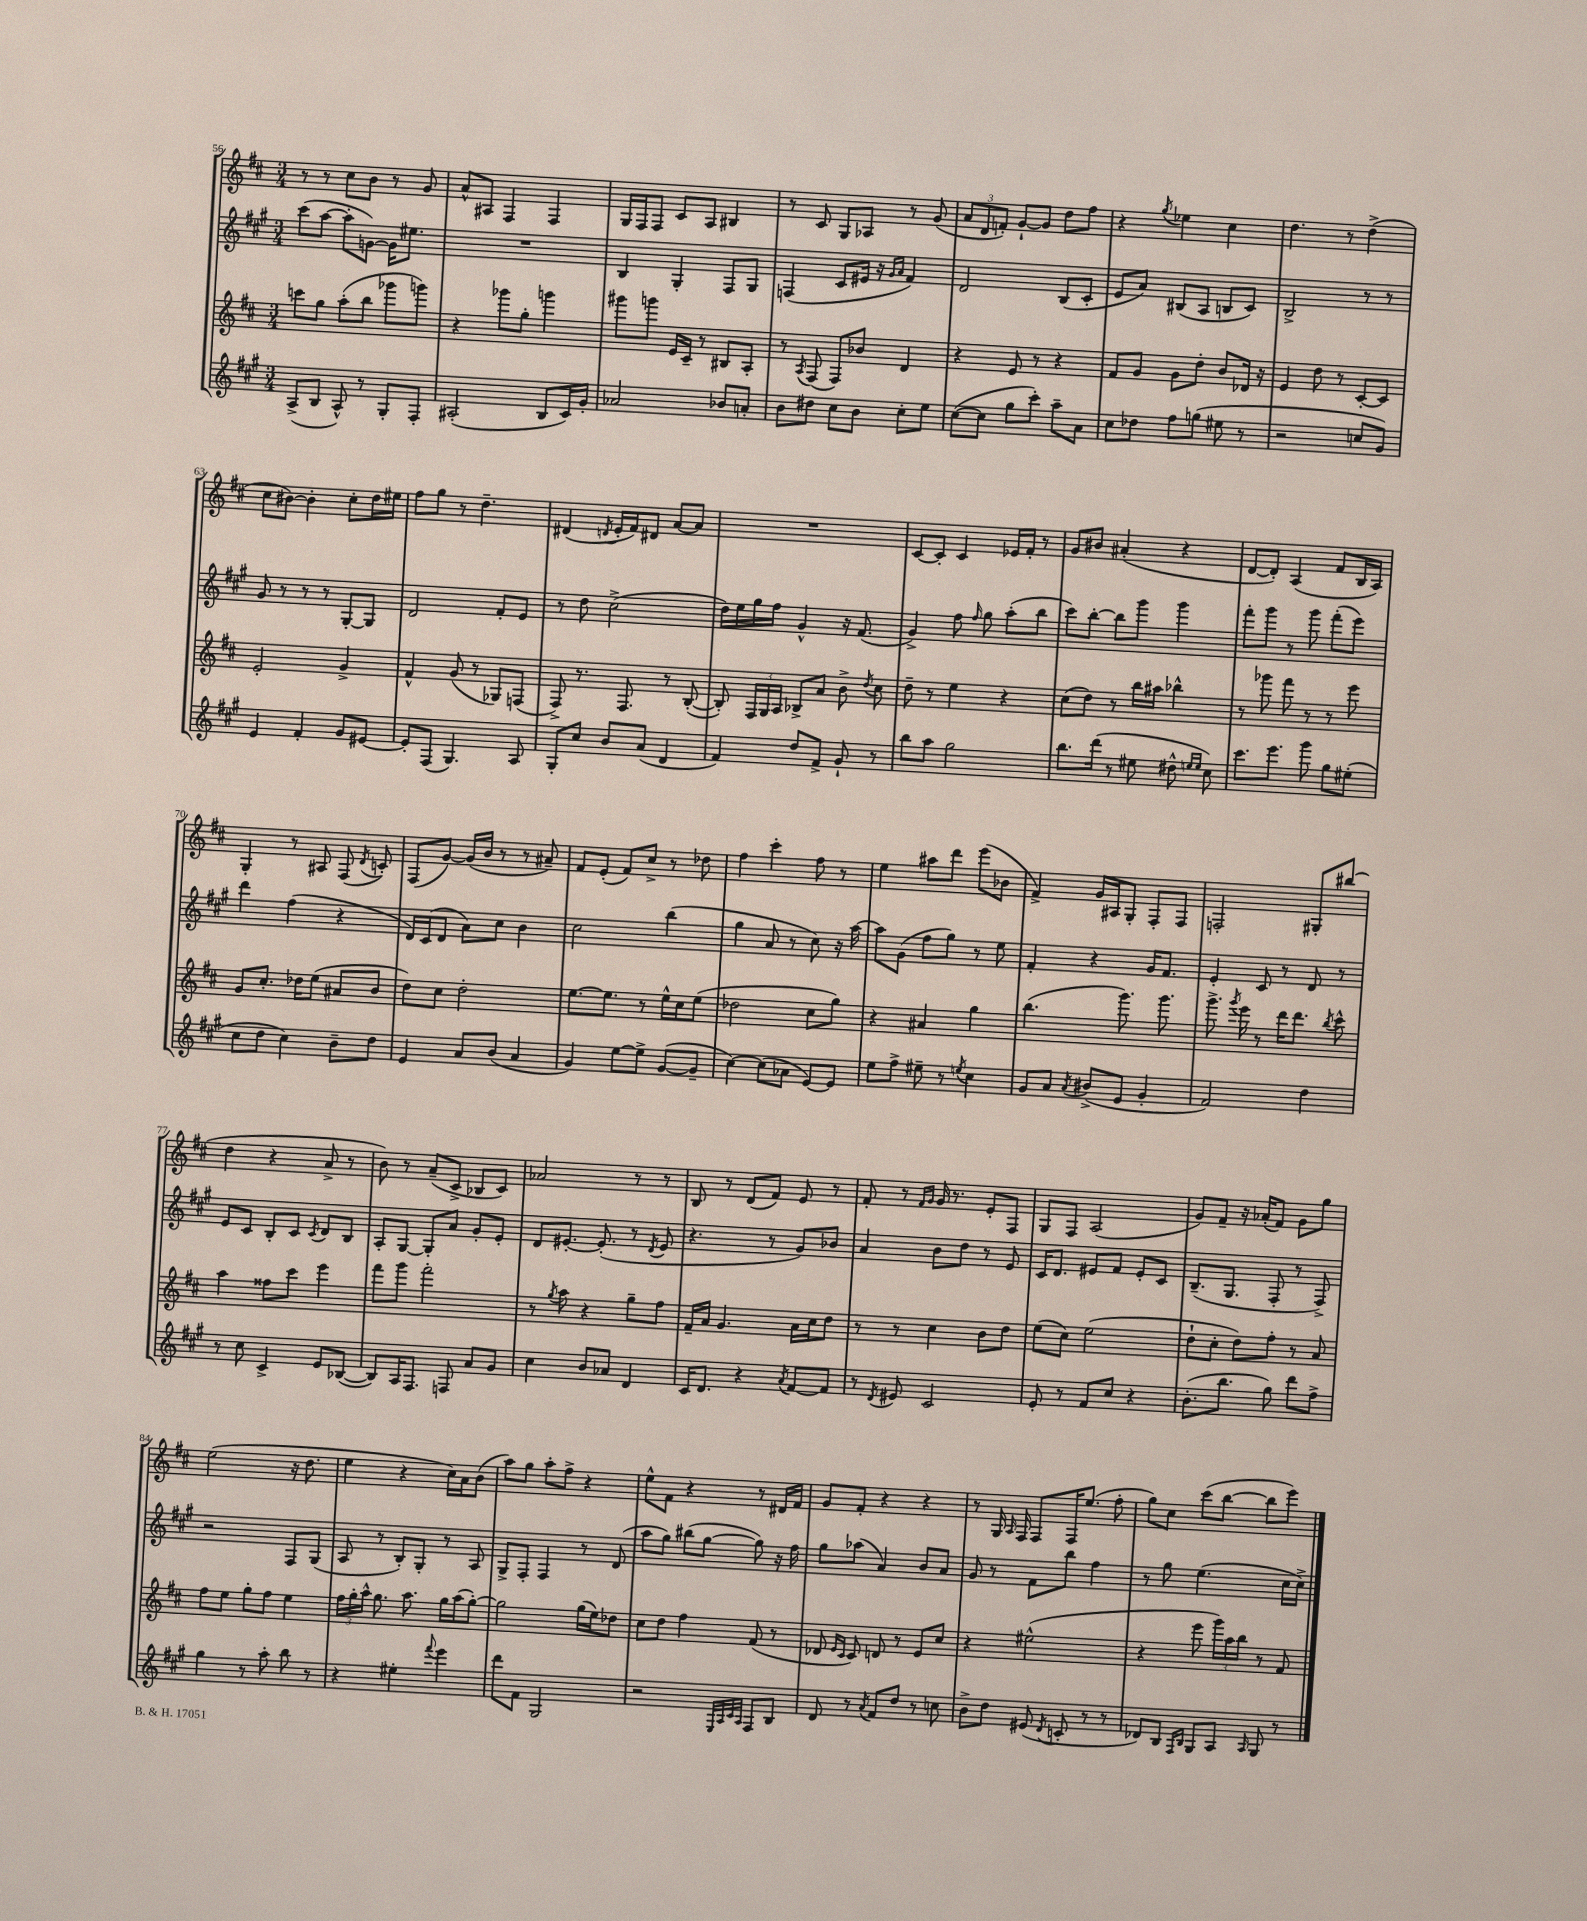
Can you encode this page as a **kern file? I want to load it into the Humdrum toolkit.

**kern	**kern	**kern	**kern
*staff4	*staff3	*staff2	*staff1
*clefG2	*clefG2	*clefG2	*clefG2
*k[f#c#g#]	*k[f#c#]	*k[f#c#g#]	*k[f#c#]
*M3/4	*M3/4	*M3/4	*M3/4
(8A^	8ccc	(8ccc#	8r
8B	8gg	[8aa	8r
8A^^)	(8aa'	8aa']	8cc#
8r	8bb	[8g)	8b
8G#'	8ggg-	16g]	8r
.	.	8.ee#	.
8F#'	8ggg)	.	8g
=	=	=	=
(2A#'	4r	2.r	8a^^
.	.	.	8A#
.	8ggg-	.	4F#
.	8gg'	.	.
8B	4ggg	.	4F#
16c#)	.	.	.
16g#'	.	.	.
=	=	=	=
2a-	8ggg#	4B	16G
.	.	.	16F#
.	8ggg	.	8F#
.	16e	4G#'	8c#
.	16c#~	.	.
.	8r	.	8A
8b-	8B#	8F#	4B#
8a'	8A'	8G#	.
=	=	=	=
8b	8r	(4F	8r
.	8qA	.	.
8dd#	(8F#	.	8c#
8cc#	8F#)	8c#	8G
8b	8b-	16e#	8A-
.	.	16r	.
.	.	16qqg#	.
.	.	16qqa	.
8cc#'	4d	4f#)	8r
8ee	.	.	(8g
=	=	=	=
([8cc#	4r	2d	12a
.	.	.	12d
8cc#]	.	.	.
.	.	.	12f')
8gg#	8e	.	[8g`
8ccc#')	8r	.	8g]
8aa~	4r	(8B	8dd
8a	.	8c#'	8ff#
=	=	=	=
8cc#	8f#	8e	4r
8dd-	8g	8a)	.
.	.	.	8qgg
8ff#	8g	(8B#	4ee-
(8gg	8dd'	8A	.
8ee#	8b	8B	4cc#
8r	16d-	8c#)	.
.	16r	.	.
=	=	=	=
2r	4e	2B^	4.dd
.	8dd	.	.
.	8r	.	8r
8cc	[8c#'	8r	(4dd^
8g#)	8c#]	8r	.
=	=	=	=
4e	2e'	8g#	8cc#
.	.	8r	[8b#)
4f#'	.	8r	4b#']
.	.	8r	.
8g#	4g^	[8G#'	8cc#'
[8e#	.	8G#]	16dd
.	.	.	16ee#
=	=	=	=
8e#']	4f#^^	2d	8ff#
(8F#	.	.	8gg
4.G#)	(8g	.	8r
.	8r	.	4.dd~
.	8G-)	8f#'	.
8A	(8F	8e	.
=	=	=	=
8G#'	8F#^)	8r	(4d#
8cc#	8.r	8dd	.
.	.	.	8qd
8b	.	(2cc#^	16e'
.	8.F#	.	16f#)
(8a	.	.	8d#
4d	8r	.	[8a
.	([8B'	.	8a]
=	=	=	=
4f#)	8B'])	16dd)	2.r
.	.	16ee	.
.	24F#	16gg#	.
.	24G	.	.
.	.	16ff#	.
.	24A	.	.
8dd	8B-^	4g#^^	.
8f#^	8a	.	.
8g#`	8b^	16r	.
.	.	(8.f#	.
.	8qdd	.	.
8r	8cc#	.	.
=	=	=	=
8bb	8dd~	4g#^)	[8c#
8aa	8r	.	8c#']
2gg#	4ee	8ff#	4c#
.	.	16qqff#	.
.	.	8gg#	.
.	4r	(8aa'	16e-
.	.	.	16f#'
.	.	8bb	8r
=	=	=	=
8.bb	(8cc#	8ccc#)	8g
.	8dd)	[8bb'	8b#
(16ddd	.	.	.
8r	8r	8bb]	(4a#'
8ee#	16bb	8ggg#	.
.	16aa#	.	.
8dd#^^	4bb-^^	4ggg#	4r
16qqee	.	.	.
16qqee	.	.	.
8cc#)	.	.	.
=	=	=	=
8.ccc#	8r	8fff#'	[8d
.	8ggg-	8ggg#	8d'])
8.eee	.	.	.
.	8fff#	8r	(4A
8ggg#	8r	8ggg#	.
8gg#	8r	(8fff#'	8f#
(8ee#'	8eee	8eee)	16B
.	.	.	16A)
=	=	=	=
8cc#	8g	4ddd	4G'
8dd	8.cc#'	.	.
4cc#)	.	(4ff#	8r
.	16dd-	.	.
.	(8ee	.	8A#
8b~	8a#	4r	(8F#
.	.	.	8qd
8dd	8b	.	8c')
=	=	=	=
4e	8dd)	16d)	(8F#
.	.	(16c#	.
.	8cc#	8d	[8g)
8a	2dd'	8a)	(16g]
.	.	.	16b
(8b	.	8cc#	8r
4a	.	4b	8r
.	.	.	8a#~)
=	=	=	=
4g#)	[8.ee	2cc#	8f#
.	.	.	(8e'
.	8.ee]	.	.
[8ee	.	.	8f#)
8ee^]	8r	.	8cc#^
([8g#	16ee^^	(4bb	8r
.	16cc#	.	.
8g#~]	(8ee	.	8dd-
=	=	=	=
[4cc#)	2dd-	4gg#	4ff#
(8cc#]	.	8a	4ccc#'
8a-	.	8r	.
[8e)	8cc#	8cc#)	8ff#
8e]	8gg)	16r	8r
.	.	[16aa	.
=	=	=	=
8ee	4r	8aa]	4ee
8ff#^	.	(8g#	.
8ee#~	4a#	8ff#	8aa#
8r	.	8gg#)	8ddd
8qee	.	.	.
4cc#	4gg	8r	(8eee
.	.	8ee	8b-
=	=	=	=
8g#	(4.bb	4f#'	4f#^)
8a	.	.	.
8qa	.	.	.
(8b#^	.	4r	16g
.	.	.	16A#
8e	8.ggg)	.	8G'
4g#'	.	16g#	8F#'
.	8.ggg	8.f#	.
.	.	.	8F#
=	=	=	=
2f#)	8.ggg^	4e'	2F'
.	8qggg	.	.
.	16eee	.	.
.	8r	8c#	.
.	16ddd	8r	.
.	8.ddd	.	.
4dd	.	8d	8G#'
.	8qbb	.	.
.	8ccc#^^	8r	(8bb#
=	=	=	=
8r	4aa	8e	4dd
8cc#	.	8c#	.
4c#^	8ff##	8B'	4r
.	8ccc#	8c#	.
.	.	8qc#	.
8e	4eee	8d	8a^
([8B-	.	8B	8r
=	=	=	=
8B-])	8fff#	8A'	8b)
16A	8ggg	[8G#	8r
8.F#	.	.	.
.	2fff#'	8G#']	(8a~
8F	.	8a	8c#^
8a	.	8g#'	8B-
8g#	.	8e'	8c#)
=	=	=	=
4cc#	8r	8d	2a-
.	8qgg	.	.
.	8aa	[8.e#'	.
8b	4r	.	.
.	.	(8.e#']	.
8a-	.	.	.
4d	8gg~	8r	8r
.	.	8qd	.
.	8ff#	8e#	8r
=	=	=	=
16c#	16f#~	4.r	8B
8.d	16a	.	.
.	4.g	.	8r
4r	.	.	(8d
.	.	8r	8f#)
8qa	.	.	.
[8f#	16a	8g#)	8e
.	16cc#	.	.
8f#]	8dd	8b-	8r
=	=	=	=
8r	8r	4a	8f#'
8qd	.	.	.
8e#	8r	.	8r
.	.	.	16qqf#
.	.	.	16qqg
2c#	4cc#	8b	16g
.	.	.	8.r
.	.	8dd	.
.	8b	8r	8e'
.	8dd	8e	8F#
=	=	=	=
8e'	(8ee	16c#	8G
.	.	8.d	.
8r	8cc#)	.	8F#
8f#	(2ee	8e#	(2A
8cc#	.	8f#	.
4r	.	8e#'	.
.	.	8c#	.
=	=	=	=
(8.b'	8dd`	(8.B~	8g)
.	8cc#'	.	8f#~
8.bb	.	8.G#	.
.	8dd)	.	16r
.	.	.	(16a-'
8gg#)	8ff#'	8F#'	8f#)
8ddd	8r	8r	8g
8ff#^	8a	8F#^)	8gg
=	=	=	=
4gg#	8ff#	2r	(2ee
.	8ee	.	.
8r	8gg'	.	.
8aa'	8ff#	.	.
8bb	4ee	8F#	16r
.	.	.	8.dd
8r	.	(8G#	.
=	=	=	=
4r	24ff#	8A	4ee
.	24gg'	.	.
.	24aa^^	.	.
.	8.gg	8r	.
4ee#'	.	8B')	4r
.	8.aa	.	.
.	.	8G#'	.
8qqfff#	.	.	.
4eee	16gg	8r	16cc#)
.	(16aa	.	16a
.	[8gg')	8A	(8b
=	=	=	=
8ddd	2gg]	8G#^	8aa)
8f#	.	8F#'	8gg
2G#	.	4F#	8aa'
.	.	.	8ff#^
.	(16gg	8r	4r
.	16ee)	.	.
.	8dd-	(8d	.
=	=	=	=
2r	8cc#	8aa	8ee^^
.	8dd	8gg#)	8f#
.	4ff#	(8bb#	4r
.	.	[8gg#	.
32qqE	.	.	.
32qqA	.	.	.
32qqc#	.	.	.
32qqA	.	.	.
8F#	(8f#	8gg#])	8r
8B	8r	16r	16d#
.	.	16ff#	16f#
=	=	=	=
8d	8d-	8gg#	8g
.	16qqe	.	.
.	16qqc#	.	.
8r	8c#)	(8aa-	8f#'
8qa	.	.	.
8f#	8d	4a)	4r
8dd	8r	.	.
8r	8e	8b	4r
8cc	8cc#	8a	.
=	=	=	=
8b^	4r	8g#	8r
8dd	.	8r	16G
.	.	.	16qqA
.	.	.	16F#
(8e#	(2ee#^^	8f#	8F#
8qd	.	.	.
8c'	.	8bb	16F#
.	.	.	(8.ee
8r	.	4ff#	.
8r	.	.	8ff#'
=	=	=	=
8d-)	4r	8r	8gg)
8B	.	8gg#	8cc#
16qqF#	.	.	.
16qqB	.	.	.
8G#	8eee	(4.ee	(8ccc#
8A	24ggg)	.	[8bb
.	24aa	.	.
.	24bb	.	.
16qqA	.	.	.
8G#	8r	.	8bb]
8r	8f#	16cc#	8eee)
.	.	16cc#^)	.
==	==	==	==
*-	*-	*-	*-
